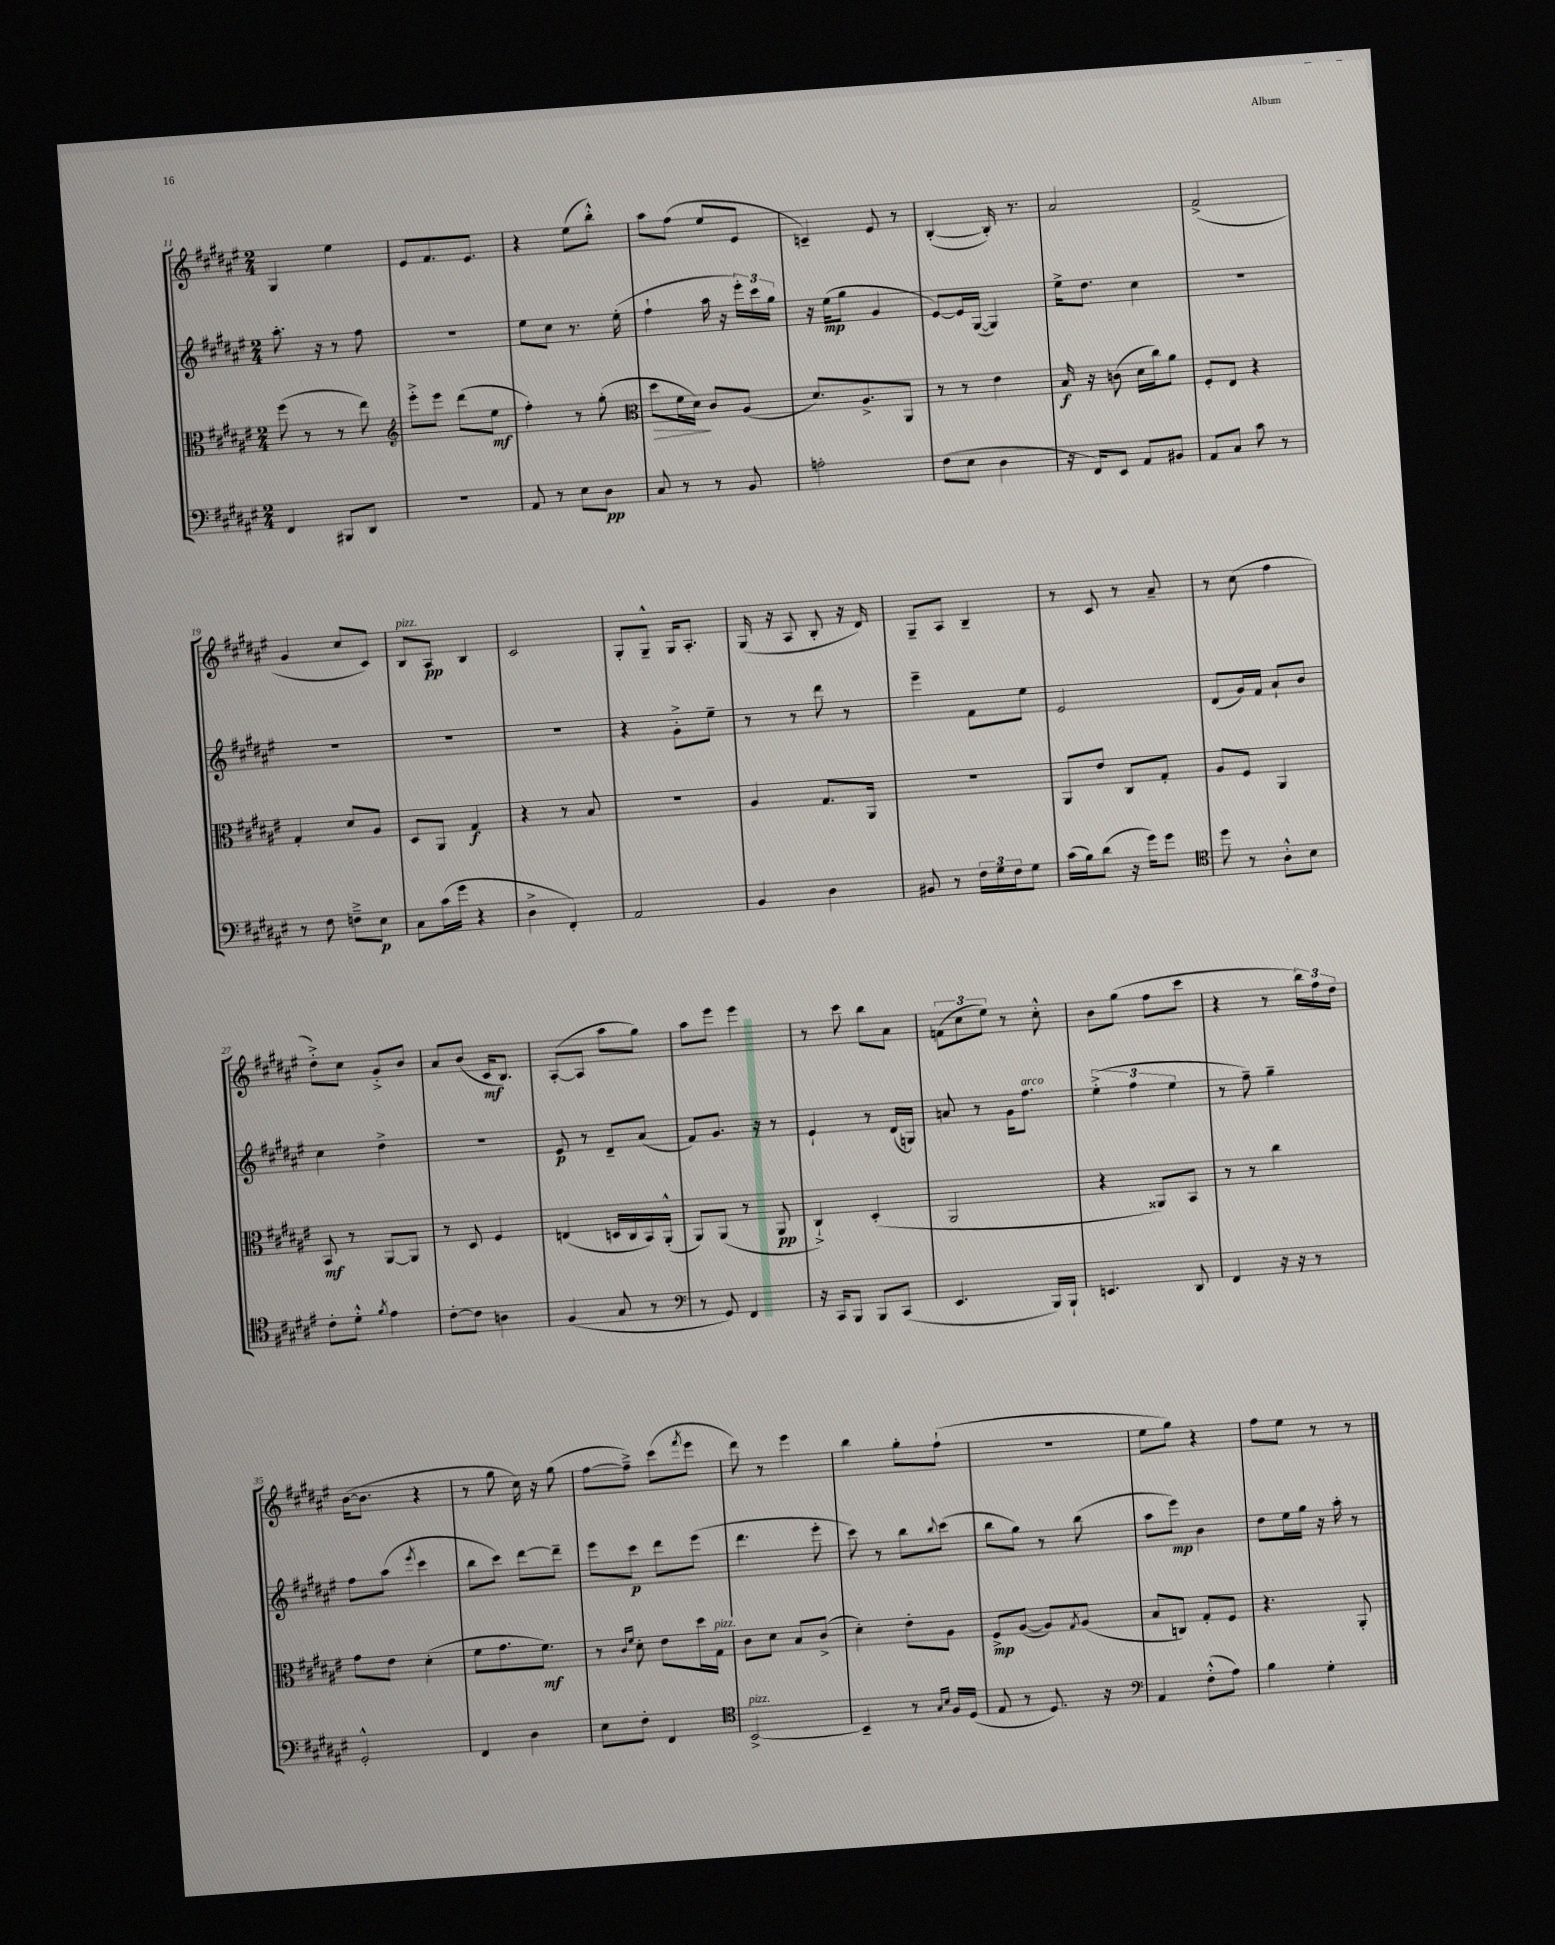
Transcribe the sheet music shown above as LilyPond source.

<<
\new StaffGroup <<
\new Staff = "s0" {
    \clef treble \key fis \major \numericTimeSignature \time 2/4
    gis4 eis''4 |
    eis'8 fis'8. eis'8. |
    r4 eis''8( b''8-.-^) |
    ais''8 fis''8( eis''8 eis'8 |
    c'4--) eis'8 r8 |
    b4~-.( b16-.) r8. |
    ais'2 |
    fis'2->( |
    gis'4 cis''8 cis'8) |
    b8^\markup { \italic "pizz." } ais8\pp b4 |
    cis'2 |
    gis8-. gis8---^ gis16 ais8.-. |
    gis16( r16 ais8 b8-. r16 dis'16) |
    gis8-- ais8 b4-- |
    r8 cis'8 r8 ais'8-- |
    r8 cis''8( fis''4 |
    dis''8-.->) cis''8 gis'8-.-> b'8 |
    ais'8 b'8( cis'16\mf b8.) |
    ais8~-.( ais8 ais''8 gis''8) |
    ais''8 eis'''8 eis'''4 |
    r8 cis'''8 b''8 ais'8 |
    \tuplet 3/2 { f'8( cis''8 eis''8) } r8 cis''8-.-^ |
    b'8 gis''8( fis''8 cis'''8 |
    r4 r8 \tuplet 3/2 { b''16) fis''16 dis''16 } |
    b'16~( b'8. r4 |
    r8 gis''8 cis''16) r16 gis''8( |
    fis''8~ fis''8--->) cis'''8( \acciaccatura { fis'''8 } eis'''8 |
    dis'''8) r8 eis'''4 |
    b''4 gis''8-. fis''8-!( |
    r2 |
    eis''8 gis''8) r4 |
    fis''8 eis''8 r8 r8 \bar "|." |
}
\new Staff = "s1" {
    \clef treble \key fis \major \numericTimeSignature \time 2/4
    ais''8.-. r16 r8 fis''8 |
    R2 |
    eis''8 cis''8 r8. eis''16-.( |
    fis''4-! ais''16 r16 \tuplet 3/2 { eis'''16-.) cis'''16 gis''16 } |
    r16 eis''16\mp( gis''8 gis'4 |
    eis'8~) eis'16 gis16~( gis4) |
    eis''16-> dis''8. cis''4 |
    R2 |
    R2 |
    R2 |
    R2 |
    r4 gis'8-.-> eis''8-- |
    r8 r8 dis'''8 r8 |
    eis'''4-- fis'8 eis''8 |
    eis'2 |
    dis'8( gis'16) fis'16 ais'8-! b'8 |
    cis''4 dis''4-> |
    R2 |
    eis'8\p r8 dis'8-- ais'8( |
    fis'8) gis'8. r16 r8 |
    eis'4-! r8 dis'16( g16) |
    a'8 r8 gis'16 fis''8.^\markup { \italic "arco" } |
    \tuplet 3/2 { eis''4-.->( fis''4 eis''4 } |
    r8 fis''8--) gis''4-- |
    fis''8 ais''8( \acciaccatura { eis'''8 } cis'''4 |
    b''8 cis'''8) dis'''8~ dis'''8-- |
    eis'''8 cis'''8\p dis'''8 eis'''8( |
    dis'''4. eis'''8-. |
    cis'''8) r8 b''8 \appoggiatura { b''8 } cis'''8( |
    b''8 gis''8) r8 b''8( |
    ais''8 eis'''8\mp) b'4 |
    dis''8 eis''16 gis''16 r16 ais''16-. r8 \bar "|." |
}
\new Staff = "s2" {
    \clef alto \key fis \major \numericTimeSignature \time 2/4
    fis''8( r8 r8 eis''8) |
    \clef treble eis'''8-.-> eis'''8 dis'''8( eis''8\mf |
    fis''4-.) r8 gis''8-.( |
    \clef alto dis''8\> fis'16 dis'16\!) cis'8 ais8( |
    dis'8.) ais8.-> ais,8 |
    r8 r8 eis'4 |
    b16\f r16 c'8( dis'16 cis''16) ais'8 |
    fis8-. eis8 r4 |
    gis4-. dis'8 ais8 |
    dis8 ais,8 gis4\f |
    r4 r8 b8 |
    r2 |
    ais4 gis8. ais,16 |
    r2 |
    ais,8 eis'8 cis8 gis8-. |
    ais8 fis8 ais,4 |
    b,8\mf r8 ais,8~ ais,8 |
    r8 dis8 fis4 |
    e4( d16 cis16 b,16) ais,16-.-^( |
    ais,8) ais,8( r8 ais,8\pp |
    cis4-!->) dis4-.( |
    ais,2 |
    r4 aisis,8) b,8 |
    r8 r8 cis''4 |
    gis'8 eis'8 dis'4-.( |
    fis'8 gis'8. fis'8.\mf) |
    r8 \grace { cis'16 fis'16 } dis'8-. eis'8 dis''16 gis16^\markup { \italic "pizz." } |
    cis'8 dis'8 b8 cis'8->( |
    dis'4-.) eis'8-. ais8 |
    fis8->\mp ais8~( ais8) \acciaccatura { gis8 } ais8( |
    b8 c8) gis8-. fis8 |
    r4. ais,8-. \bar "|." |
}
\new Staff = "s3" {
    \clef bass \key fis \major \numericTimeSignature \time 2/4
    fis,4 bis,,8 dis,8 |
    r2 |
    ais,8 r8 eis8 dis8\pp |
    cis8 r8 r8 b,8 |
    a2-. |
    fis8( eis8 dis4 |
    r16 fis,16) eis,8 ais,8 bis,8 |
    ais,8 cis8 cis'8 r8 |
    r8 fis8 f8---> eis8\p |
    cis8 cis'16( gis'16 r4 |
    dis4-> fis,4-.) |
    ais,2 |
    b,4 dis4 |
    bis,8 r8 \tuplet 3/2 { fis16 gis16 fis16 } gis8 |
    cis'16( b16) dis'8( r16 gis'16) gis'8 |
    \clef tenor dis''8 r8 ais8-.-^ b8 |
    cis'8-. dis'8-.-^ \acciaccatura { fis'8 } eis'4 |
    cis'8~-. cis'8 a4 |
    fis4( gis8 r8 |
    \clef bass r8 gis,8) fis,4 |
    r16 cis,16 b,,8 b,,8 cis,8( |
    eis,4. b,,16) b,,16-! |
    e,4. dis,8 |
    fis,4 r16 r16 r8 |
    gis,2-.-^ |
    fis,4 dis4 |
    eis8 fis8-. fis,4 |
    \clef tenor b,2~->^\markup { \italic "pizz." } |
    b,4-- r8 \grace { gis16 b16 } fis16 dis16( |
    eis8 r8 dis8.) r16 |
    \clef bass ais,4 fis8-.-^( ais8) |
    b4 gis4-. \bar "|." |
}
>>
>>
\layout { \context { \Score currentBarNumber = #11 } }
